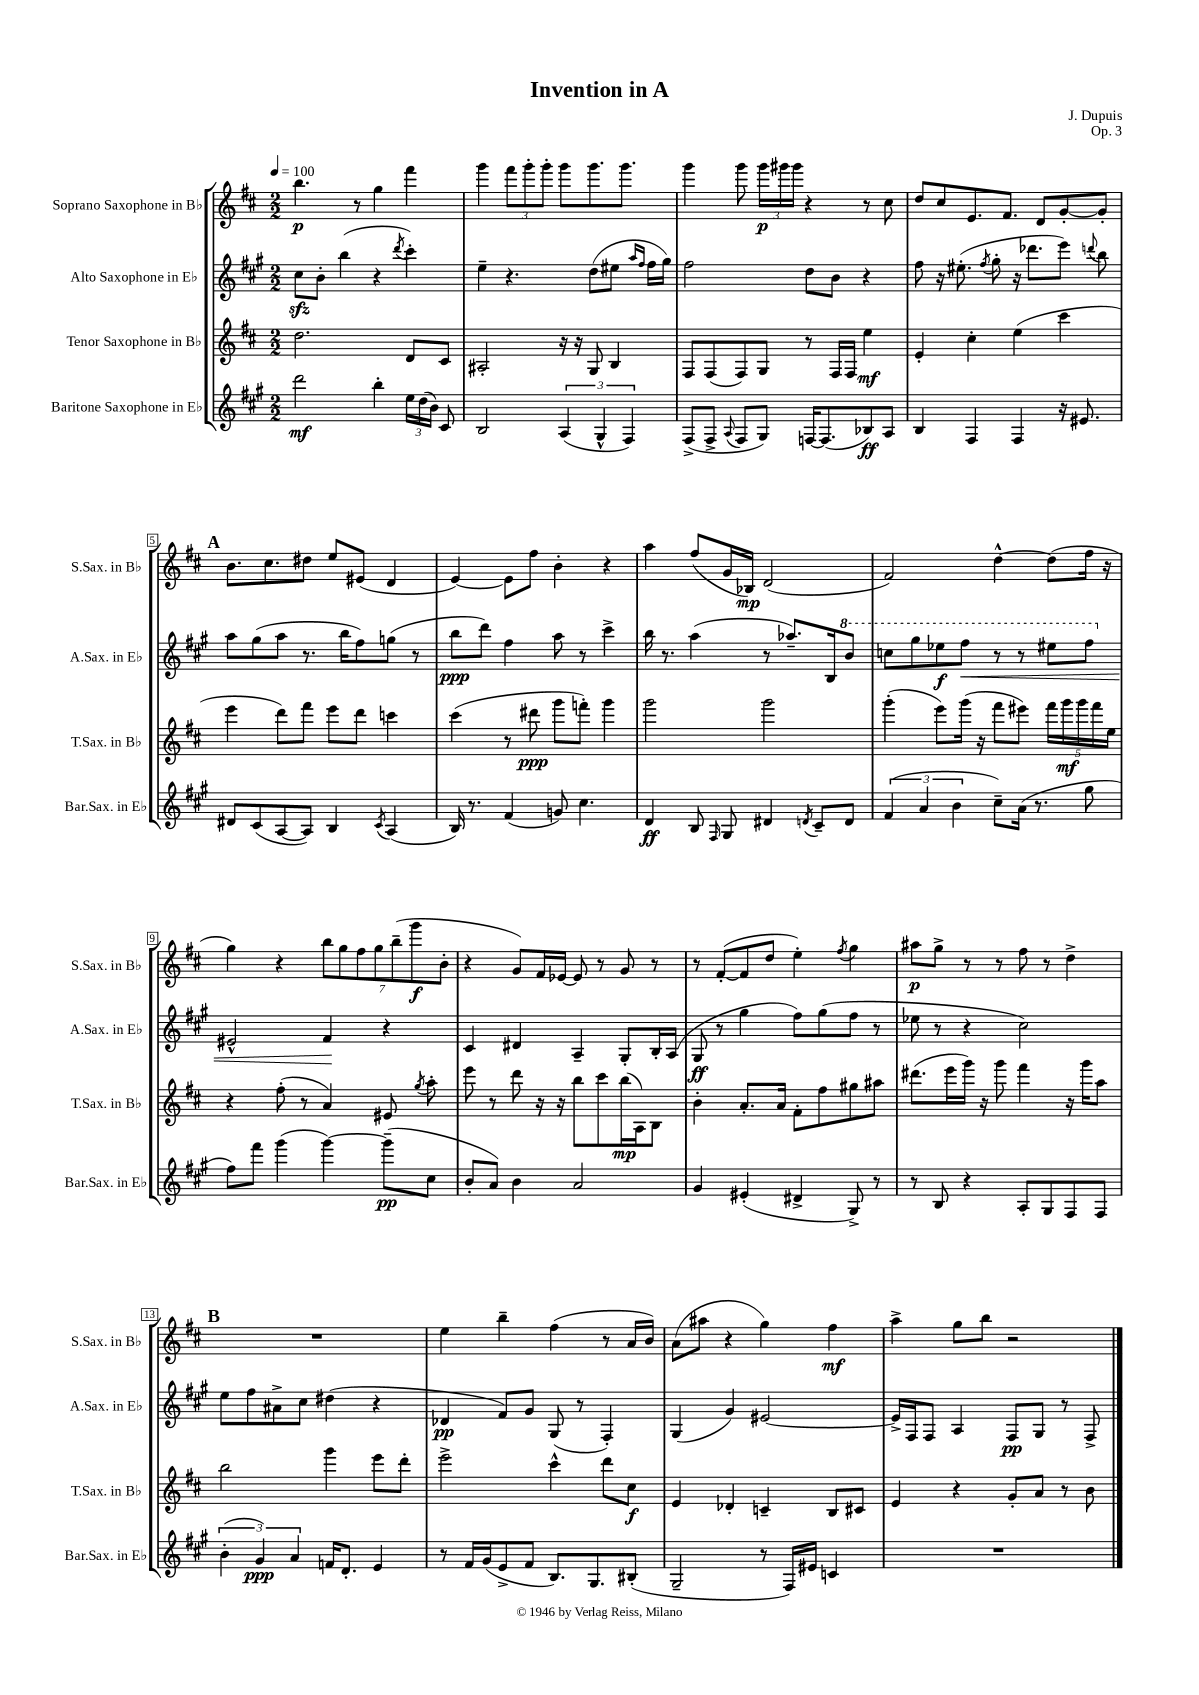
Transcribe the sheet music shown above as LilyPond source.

\header { title = "Invention in A" composer = "J. Dupuis" opus = "Op. 3" }
<<
\new StaffGroup <<
\new Staff = "s0" \with { instrumentName = "Soprano Saxophone in Bb" shortInstrumentName = "S.Sax. in Bb" } {
    \clef treble \key d \major \numericTimeSignature \time 2/2 \tempo 4 = 100
    \autoBeamOff b''4.\p r8 g''4 fis'''4 |
    g'''4 \tuplet 3/2 { fis'''8[ g'''8-. g'''8]-. } g'''8[ g'''8. g'''8.] |
    g'''4 g'''8 \tuplet 3/2 { g'''16[\p gis'''16 gis'''16] } r4 r8 cis''8 |
    d''8[ cis''8 e'8. fis'8.] d'8[ g'8~-. g'8]-. |
    \mark \markup { \bold "A" } b'8.[ cis''8. dis''8] e''8[ eis'8]( d'4 |
    e'4~) e'8[ fis''8] b'4-. r4 |
    a''4 fis''8[( g'16 bes16]\mp) d'2( |
    fis'2) d''4~-^ d''8[( fis''16] r16 |
    g''4) r4 \tuplet 7/4 { b''8[ g''8 fis''8 g''8 b''8--( g'''8\f b'8]-. } |
    r4 g'8[) fis'16 ees'16]~ ees'8 r8 g'8 r8 |
    r8 fis'8[~-.( fis'8 d''8] e''4-.) \acciaccatura { fis''8 } g''4 |
    ais''8[\p g''8]-> r8 r8 fis''8 r8 d''4-> |
    \mark \markup { \bold "B" } R1 |
    e''4 b''4-- fis''4( r8 a'16[ b'16]) |
    a'8[( ais''8] r4 g''4) fis''4\mf |
    a''4-> g''8[ b''8] r2 \bar "|." |
}
\new Staff = "s1" \with { instrumentName = "Alto Saxophone in Eb" shortInstrumentName = "A.Sax. in Eb" } {
    \clef treble \key a \major \numericTimeSignature \time 2/2
    \autoBeamOff cis''8[\sfz b'8]-. b''4( r4 \acciaccatura { d'''8 } cis'''4-.) |
    e''4-- r4. d''8[( eis''8] \grace { a''16[ fis''16] } fis''16[ gis''16]) |
    fis''2 d''8[ b'8] r4 |
    fis''8 r16 eis''8.-.( \acciaccatura { fis''8 } gis''8-. r16 des'''8.[ e'''8]) \appoggiatura { d'''8 } b''8 |
    \mark \markup { \bold "A" } a''8[ gis''8( a''8] r8. b''16[ fis''8) g''8]( r8 |
    b''8[\ppp d'''8]) fis''4 a''8 r8 cis'''4-> |
    b''16 r8. a''4( r8 aes''8.[--) b16 \ottava #1 b''8] |
    c'''8[ gis'''8 ees'''8\f fis'''8]\< r8 r8 eis'''8[ fis'''8] \ottava #0 |
    eis'2-^ fis'4\! r4 |
    cis'4 dis'4 a4-- gis8[-. b16-. a16]( |
    gis8\ff r8 gis''4 fis''8[) gis''8( fis''8] r8 |
    ees''8 r8 r4 cis''2) |
    \mark \markup { \bold "B" } e''8[ fis''8 ais'8-> cis''8] dis''4( r4 |
    des'4\pp fis'8[) gis'8] gis8( r8 fis4-.) |
    gis4( gis'4) eis'2~ |
    eis'16[-> fis16 fis8] a4 fis8[\pp gis8] r8 fis8-> \bar "|." |
}
\new Staff = "s2" \with { instrumentName = "Tenor Saxophone in Bb" shortInstrumentName = "T.Sax. in Bb" } {
    \clef treble \key d \major \numericTimeSignature \time 2/2
    \autoBeamOff d''2. d'8[ cis'8] |
    ais2-. r16 r16 g8 b4 |
    fis8[ fis8( fis8) g8] r8 fis16[ fis16] e''4\mf |
    e'4-. cis''4-. e''4( cis'''4 |
    \mark \markup { \bold "A" } e'''4 d'''8[) fis'''8] e'''8[ d'''8] c'''4 |
    cis'''4( r8 dis'''8\ppp g'''8[ f'''8]-.) g'''4 |
    g'''2 g'''2 |
    g'''4-.( e'''8[) g'''16]( r16 fis'''8[ eis'''8]) \tuplet 5/4 { fis'''16[ g'''16\mf g'''16 fis'''16 e''16] } |
    r4 fis''8-.( r8 a'4) eis'8 \acciaccatura { g''8 } a''8-. |
    e'''8 r8 d'''8 r16 r16 b''8[ cis'''8 b''16\mp( a16) b8] |
    b'4-. a'8.[-. a'16] fis'8[-. fis''8 gis''8 ais''8] |
    dis'''8.[( e'''16 g'''16]) r16 g'''8 fis'''4 r16 g'''16[ a''8] |
    \mark \markup { \bold "B" } b''2 g'''4 e'''8[ d'''8]-. |
    e'''2-> cis'''4-^ d'''8[ cis''8]\f |
    e'4 des'4-. c'4-- b8[ cis'8] |
    e'4 r4 g'8[-. a'8] r8 b'8 \bar "|." |
}
\new Staff = "s3" \with { instrumentName = "Baritone Saxophone in Eb" shortInstrumentName = "Bar.Sax. in Eb" } {
    \clef treble \key a \major \numericTimeSignature \time 2/2
    \autoBeamOff d'''2\mf b''4-. \tuplet 3/2 { e''16[ d''16( b'16]) } cis'8 |
    b2 \tuplet 3/2 { a4( gis4-^ fis4) } |
    fis8[->( fis8]-> \appoggiatura { a8 } fis8[ gis8]) f16[~ f8.( bes8\ff) a8] |
    b4 fis4 fis4 r16 eis'8. |
    \mark \markup { \bold "A" } dis'8[ cis'8( a8~ a8]) b4 \acciaccatura { cis'8 } a4( |
    b16) r8. fis'4( g'8) cis''4. |
    d'4\ff b8 \grace { fis16 } gis8 dis'4 \acciaccatura { d'8 } cis'8[-- d'8] |
    \tuplet 3/2 { fis'4( a'4 b'4 } cis''8[--) a'16]( r8. gis''8 |
    fis''8[) fis'''8] gis'''4( gis'''4~) gis'''8[--\pp( cis''8] |
    b'8[-. a'8]) b'4 a'2 |
    gis'4 eis'4-.( dis'4-> gis8->) r8 |
    r8 b8 r4 a8[-. gis8 fis8 fis8] |
    \mark \markup { \bold "B" } \tuplet 3/2 { b'4-.( gis'4\ppp) a'4 } f'16[ d'8.]-. e'4 |
    r8 fis'16[ gis'16( e'8-> fis'8] b8.[) gis8. bis8]-.( |
    gis2-- r8 fis16[) eis'16] c'4 |
    R1 \bar "|." |
}
>>
>>
\layout { \context { \Score \override BarNumber.stencil = #(make-stencil-boxer 0.1 0.3 ly:text-interface::print) } }
